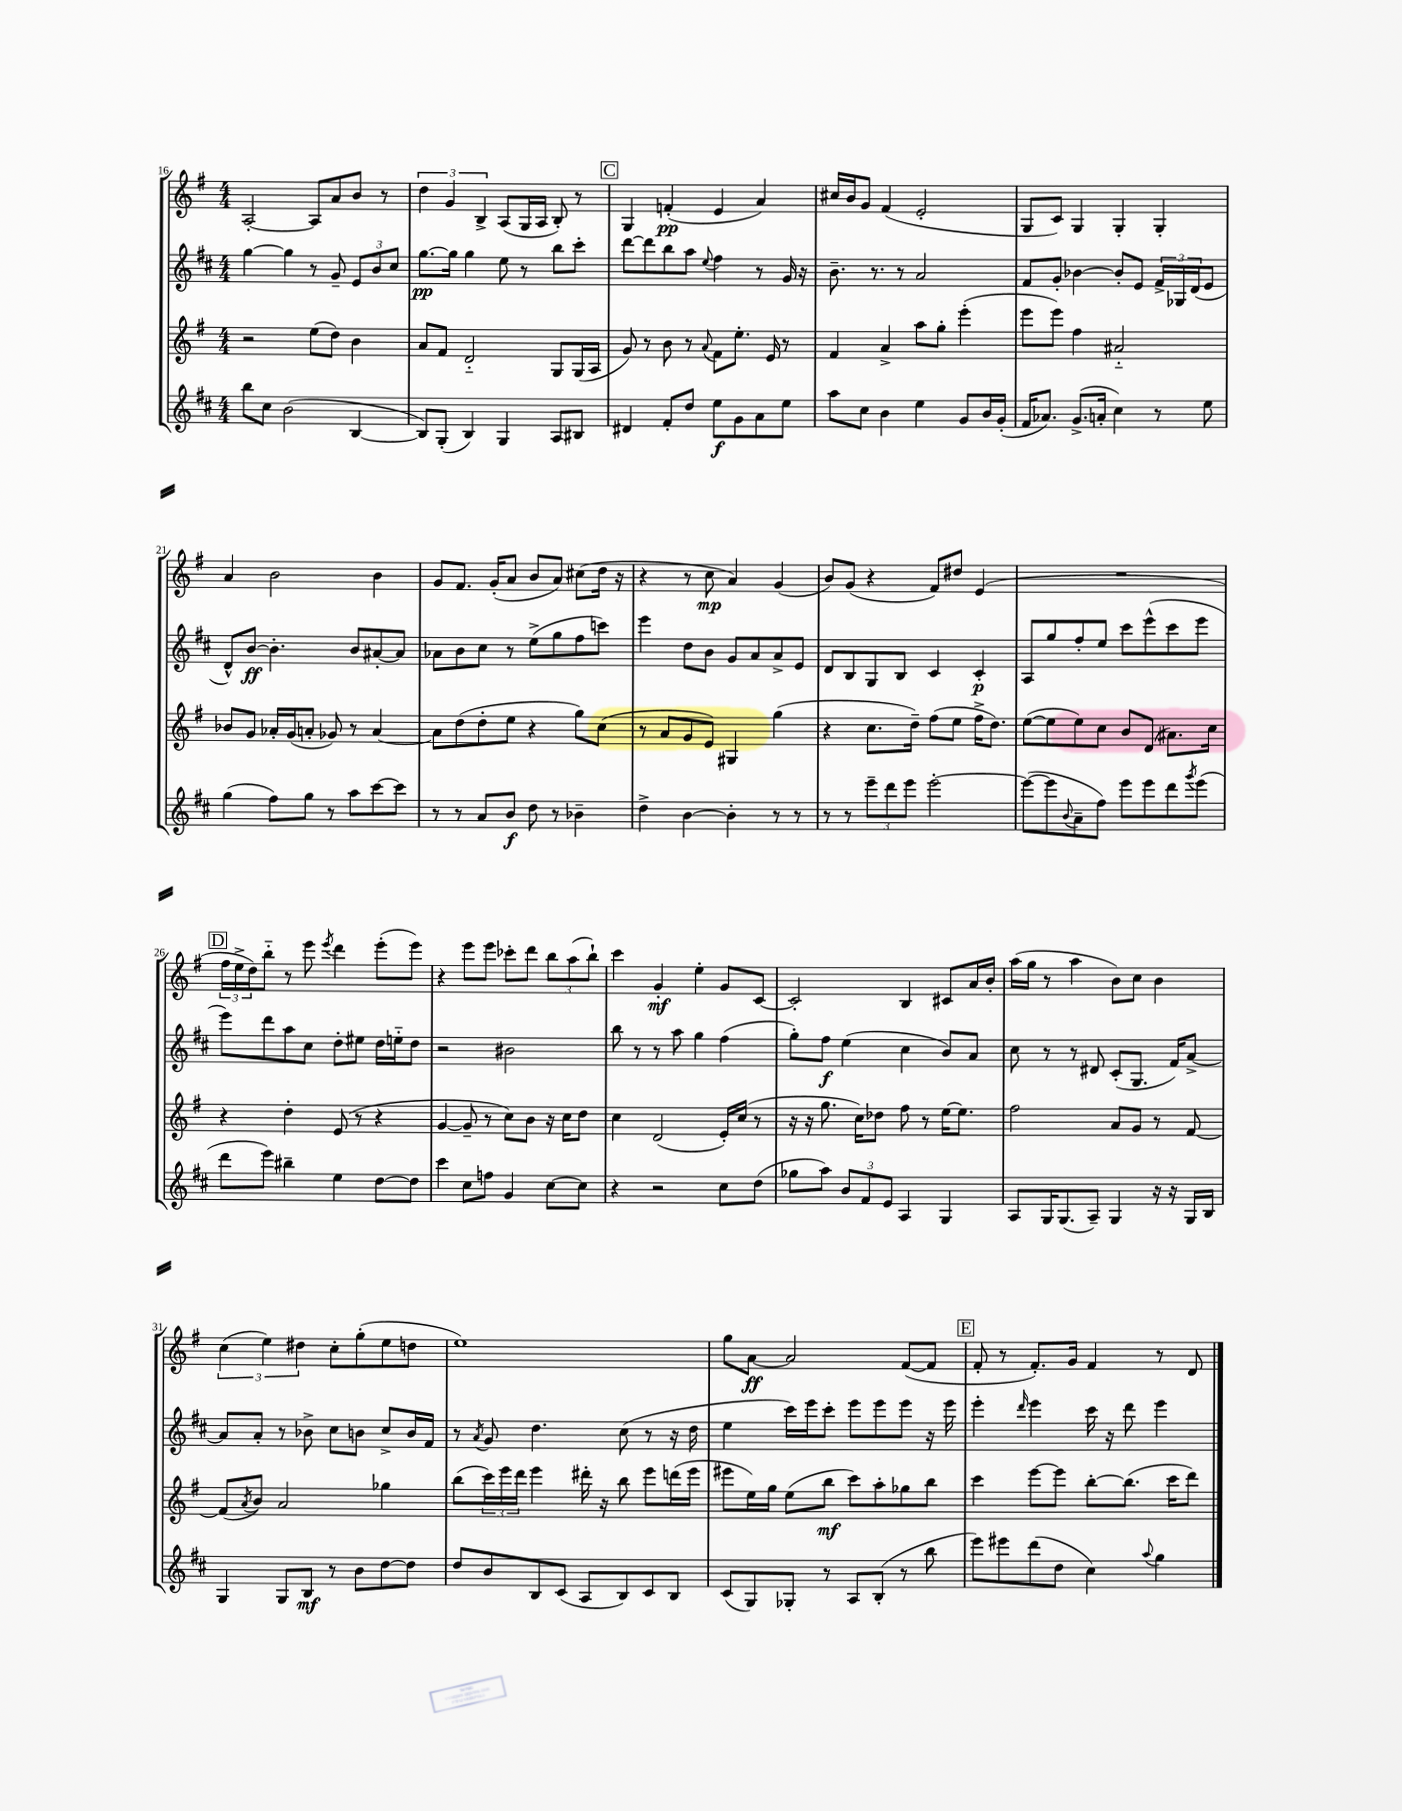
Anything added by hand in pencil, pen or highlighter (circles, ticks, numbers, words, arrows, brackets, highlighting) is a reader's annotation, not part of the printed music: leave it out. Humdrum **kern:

**kern	**dynam	**kern	**dynam	**kern	**dynam	**kern	**dynam
*part4	*part4	*part3	*part3	*part2	*part2	*part1	*part1
*staff4	*staff4	*staff3	*staff3	*staff2	*staff2	*staff1	*staff1
*clefG2	*	*clefG2	*	*clefG2	*	*clefG2	*
*k[f#c#]	*	*k[f#]	*	*k[f#c#]	*	*k[f#]	*
*M4/4	*	*M4/4	*	*M4/4	*	*M4/4	*
=16	=16	=16	=16	=16	=16	=16	=16
8bb\L	.	2r	.	[4gg\	.	[2A'/	.
8cc#\J	.	.	.	.	.	.	.
(2b\	.	.	.	4gg\]	.	.	.
.	.	(8ee\L	.	8r	.	8A/L]	.
.	.	8dd\J)	.	8g~/	.	8a/	.
[4B/	.	4b\	.	12e/L	.	8b/J	.
.	.	.	.	12b/	.	.	.
.	.	.	.	.	.	8r	.
.	.	.	.	12cc#/J	.	.	.
=17	=17	=17	=17	=17	=17	=17	=17
8B/L])	.	8a/L	.	[8.gg\L	pp	6dd\	.
(8G'/J	.	8f#/J	.	.	.	.	.
.	.	.	.	.	.	6g/	.
.	.	.	.	16gg\Jk]	.	.	.
4B/)	.	2d/	.	4gg\	.	.	.
.	.	.	.	.	.	6B^/	.
4G/	.	.	.	8ee\	.	(8A/L	.
.	.	.	.	8r	.	16G/L	.
.	.	.	.	.	.	16A/JJ	.
8A/L	.	8G/L	.	8bb\L	.	8B'/)	.
8B#X/J	.	(16G/L	.	8ccc#'\J	.	8r	.
.	.	16A/JJ	.	.	.	.	.
!!LO:REH:place=s1:t=C
=18	=18	=18	=18	=18	=18	=18	=18
4d#X/	.	8g/)	.	[8ddd\L	.	4G/	.
.	.	8r	.	8ddd\]	.	.	.
8f#'/L	.	8b\	.	8bb\	.	(4fn'/	pp
8dd/J	.	8r	.	8aa\J	.	.	.
.	.	8qqa/	.	8qqee/	.	.	.
8ee\L	f	8f#\L	.	4ff#\	.	4e/	.
8g\	.	8.ee'\J	.	.	.	.	.
8a\	.	.	.	8r	.	4a/)	.
.	.	16e/	.	.	.	.	.
8ee\J	.	8r	.	16g/	.	.	.
.	.	.	.	16r	.	.	.
=19	=19	=19	=19	=19	=19	=19	=19
8aa\L	.	4f#/	.	8.b~\	.	16cc#X/LL	.
.	.	.	.	.	.	16b/J	.
8cc#\J	.	.	.	.	.	8g/J	.
.	.	.	.	8.r	.	.	.
4b\	.	4a^/	.	.	.	(4f#/	.
.	.	.	.	8r	.	.	.
4ee\	.	8aa\L	.	2a/	.	2e'/	.
.	.	8gg'\J	.	.	.	.	.
8g/L	.	(4eee'\	.	.	.	.	.
16b/L	.	.	.	.	.	.	.
(16g'/JJ	.	.	.	.	.	.	.
=20	=20	=20	=20	=20	=20	=20	=20
16f#/KL	.	8eee\L	.	8f#/L	.	8G/L	.
8.a-X/J)	.	.	.	.	.	.	.
.	.	8eee\J)	.	8g'/J	.	8c/J)	.
(8.g^/L	.	4ff#\	.	[4b-X\	.	4G/	.
16an'/Jk	.	.	.	.	.	.	.
4cc#\)	.	2a#X/	.	8b-'/L]	.	4G'/	.
.	.	.	.	8e/J	.	.	.
8r	.	.	.	24f#^/LL	.	4G'/	.
.	.	.	.	24G-X/	.	.	.
.	.	.	.	(24d/J	.	.	.
8ee\	.	.	.	8e/J	.	.	.
!!LO:LB:g=z
=21	=21	=21	=21	=21	=21	=21	=21
(4gg\	.	8b-X/L	.	8d^^/L)	.	4a/	.
.	.	8g/J	.	[8b/J	ff	.	.
8ff#\L)	.	16a-X'/LL	.	4.b'\]	.	2b\	.
.	.	(16g/J	.	.	.	.	.
8gg\J	.	8an'/J	.	.	.	.	.
8r	.	8g-X/)	.	.	.	.	.
8aa\L	.	8r	.	8b/L	.	.	.
[8ccc#\	.	[4a/	.	[8a#X'/	.	4b\	.
8ccc#\J]	.	.	.	8a#/J]	.	.	.
=22	=22	=22	=22	=22	=22	=22	=22
8r	.	8a\L]	.	8a-X\L	.	8g/L	.
8r	.	(8dd\	.	8b\	.	8.f#/J	.
8a/L	.	8dd'\	.	8cc#\J	.	.	.
.	.	.	.	.	.	(16g'/KL	.
8b/J	f	8ee\J	.	8r	.	8a/J	.
8dd\	.	4r	.	(8ee^\L	.	8b/L	.
8r	.	.	.	8gg\	.	8a/J)	.
4b-X~\	.	8gg\L)	.	8ff#\	.	(8cc#X\L	.
.	.	(8cc\J	.	8cccn\J)	.	16dd\Jk	.
.	.	.	.	.	.	16r	.
=23	=23	=23	=23	=23	=23	=23	=23
4dd^\	.	8r	.	4eee\	.	4r	.
.	.	8a/L	.	.	.	.	.
[4b\	.	8g/	.	8dd\L	.	8r	.
.	.	8e/J)	.	8b\J	.	8cc\	mp
4b'\]	.	4G#X/	.	8g/L	.	4a/)	.
.	.	.	.	8a/	.	.	.
8r	.	(4gg\	.	8a^/	.	(4g/	.
8r	.	.	.	8e/J	.	.	.
=24	=24	=24	=24	=24	=24	=24	=24
8r	.	4r	.	8d/L	.	8b/L)	.
8r	.	.	.	8B/	.	(8g/J	.
12eee~\L	.	8.cc\L	.	8G/	.	4r	.
12ddd\	.	.	.	.	.	.	.
.	.	.	.	8B/J	.	.	.
12eee\J	.	.	.	.	.	.	.
.	.	16dd~\Jk)	.	.	.	.	.
[2eee'\	.	(8ff#\L	.	4c#/	.	8f#/L)	.
.	.	8ee\J	.	.	.	8dd#X/J	.
.	.	16ff#^\KL	.	4c#'/	p	(4e/	.
.	.	8.dd\J)	.	.	.	.	.
=25	=25	=25	=25	=25	=25	=25	=25
(8eee\L_	.	([8ee\L	.	8A/L	.	1r	.
8eee\]	.	8ee\]	.	8gg/	.	.	.
8qqb/	.	.	.	.	.	.	.
8a~\	.	8ee\)	.	8ff#'/	.	.	.
8ff#\J)	.	8cc\J	.	8ee/J	.	.	.
8eee\L	.	8b/L	.	8ccc#\L	.	.	.
8eee\	.	(8d/J	.	(8eee^^\	.	.	.
8ddd\	.	8.a#X\L)	.	8ccc#\	.	.	.
8qggg/	.	.	.	.	.	.	.
(8eee\J	.	.	.	8eee\J	.	.	.
.	.	16cc\Jk	.	.	.	.	.
!!LO:LB:g=z
!!LO:REH:place=s1:t=D
=26	=26	=26	=26	=26	=26	=26	=26
8ddd\L	.	4r	.	8eee\L)	.	24ff#\LL	.
.	.	.	.	.	.	24ee^\	.
.	.	.	.	.	.	24dd\J)	.
8eee\J)	.	.	.	8ddd\	.	8bb\J	.
4bb#X~\	.	4dd'\	.	8aa\	.	8r	.
.	.	.	.	8cc#\J	.	8eee\	.
.	.	.	.	.	.	8qeee/	.
4ee\	.	(8e/	.	8dd'\L	.	4ddd\	.
.	.	8r	.	8ee#X\J	.	.	.
[8dd\L	.	4r	.	16dd\LL	.	(8eee'\L	.
.	.	.	.	16een\J	.	.	.
8dd\J]	.	.	.	8dd\J	.	8eee\J)	.
=27	=27	=27	=27	=27	=27	=27	=27
4ccc#\	.	[4g/	.	2r	.	4r	.
8cc#\L	.	8g~/]	.	.	.	8eee\L	.
8ffn\J	.	8r	.	.	.	8eee\J	.
4g/	.	8cc\L)	.	2b#X\	.	8ccc-X'\L	.
.	.	8b\J	.	.	.	8ddd\J	.
[8cc#\L	.	16r	.	.	.	12bb\L	.
.	.	16cc\KL	.	.	.	.	.
.	.	.	.	.	.	(12aa\	.
8cc#\J]	.	8dd\J	.	.	.	.	.
.	.	.	.	.	.	12bb`\J)	.
=28	=28	=28	=28	=28	=28	=28	=28
4r	.	4cc\	.	8bb\	.	4ccc\	.
.	.	.	.	8r	.	.	.
2r	.	(2d/	.	8r	.	4g'/	mf
.	.	.	.	8aa\	.	.	.
.	.	.	.	4gg\	.	4ee'\	.
8cc#\L	.	16e'/LL)	.	(4ff#\	.	8g/L	.
.	.	(16cc/JJ	.	.	.	.	.
(8dd\J	.	8r	.	.	.	[8c/J	.
=29	=29	=29	=29	=29	=29	=29	=29
8gg-X\L	.	16r	.	8gg'\L)	.	2c'/]	.
.	.	16r	.	.	.	.	.
8aa\J)	.	8.gg\	.	8ff#\J	f	.	.
12b/L	.	.	.	(4ee\	.	.	.
.	.	16cc\KL)	.	.	.	.	.
12f#/	.	.	.	.	.	.	.
.	.	8dd-X\J	.	.	.	.	.
12e/J	.	.	.	.	.	.	.
4A/	.	8ff#\	.	4cc#\	.	4B/	.
.	.	8r	.	.	.	.	.
4G/	.	[16ee\KL	.	8b/L)	.	8c#X/L	.
.	.	8.ee\J]	.	.	.	.	.
.	.	.	.	8a/J	.	16a/L	.
.	.	.	.	.	.	16b'/JJ	.
=30	=30	=30	=30	=30	=30	=30	=30
8A/L	.	2ff#\	.	8cc#\	.	(16aa\LL	.
.	.	.	.	.	.	16gg\JJ	.
16G/K	.	.	.	8r	.	8r	.
(8.G/	.	.	.	.	.	.	.
.	.	.	.	8r	.	4aa\	.
8A~/J)	.	.	.	8d#X/	.	.	.
4G/	.	8a/L	.	(8c#'/L	.	8b\L)	.
.	.	8g/J	.	8.G/J	.	8cc\J	.
16r	.	8r	.	.	.	4b\	.
16r	.	.	.	16f#/KL)	.	.	.
16G/LL	.	[8f#/	.	[8a^/J	.	.	.
16B/JJ	.	.	.	.	.	.	.
!!LO:LB:g=z
=31	=31	=31	=31	=31	=31	=31	=31
4G/	.	(8f#/L]	.	8a/L]	.	(6cc\	.
.	.	8qa/	.	.	.	.	.
.	.	8b/J)	.	8a'/J	.	.	.
.	.	.	.	.	.	6ee\)	.
8G/L	.	2a/	.	8r	.	.	.
.	.	.	.	.	.	6dd#X\	.
8B/J	mf	.	.	8b-X^\	.	.	.
8r	.	.	.	8cc#\L	.	8cc'\L	.
8b\L	.	.	.	8bn\J	.	(8gg'\	.
[8dd\	.	4gg-X\	.	8cc#^/L	.	8ee\	.
8dd\J]	.	.	.	16b/L	.	8ddn\J	.
.	.	.	.	16f#/JJ	.	.	.
=32	=32	=32	=32	=32	=32	=32	=32
8dd/L	.	(8bb\L	.	8r	.	1ee)	.
.	.	.	.	8qa/	.	.	.
8b/	.	24ccc\L)	.	8g/	.	.	.
.	.	24eee\	.	.	.	.	.
.	.	24ddd\JJ	.	.	.	.	.
8B/	.	4eee\	.	4.dd\	.	.	.
(8c#/J	.	.	.	.	.	.	.
8A/L	.	16ddd#X'\	.	.	.	.	.
.	.	16r	.	.	.	.	.
8B/)	.	8bb\	.	(8cc#\	.	.	.
8c#/	.	8eee\L	.	8r	.	.	.
8B/J	.	(16dddn\L	.	16r	.	.	.
.	.	16eee\JJ	.	16dd\	.	.	.
=33	=33	=33	=33	=33	=33	=33	=33
(8c#/L	.	8eee#X\L	.	4ee\	.	8gg\L	.
8G/)	.	16ee\L)	.	.	.	[8a\J	ff
.	.	16gg\JJ	.	.	.	.	.
8G-X'/J	.	(8ee\L	.	16ccc#\LL)	.	2a/]	.
.	.	.	.	16eee\J	.	.	.
8r	.	8bb\J	mf	8ccc#'\J	.	.	.
8A/L	.	8ccc\L)	.	8eee\L	.	.	.
(8B'/J	.	8aa'\	.	8eee\	.	.	.
8r	.	8gg-X\	.	8eee\J	.	([8f#/L	.
8bb\	.	8bb\J	.	16r	.	8f#/J]	.
.	.	.	.	16eee\	.	.	.
!!LO:REH:place=s1:t=E
=34	=34	=34	=34	=34	=34	=34	=34
8eee\L)	.	4ccc\	.	4eee'\	.	8f#'/	.
8eee#X\	.	.	.	.	.	8r	.
.	.	.	.	16qqddd/	.	.	.
(8ddd\	.	[8eee\L	.	4eee\	.	8.f#'/L)	.
8dd\J	.	8eee\J]	.	.	.	.	.
.	.	.	.	.	.	16g/Jk	.
4cc#\)	.	[8bb'\L	.	16ccc#\	.	4f#/	.
.	.	.	.	16r	.	.	.
.	.	(8.bb\J]	.	8ddd\	.	.	.
8qqaa/	.	.	.	.	.	.	.
4gg\	.	.	.	4eee\	.	8r	.
.	.	16ccc\KL	.	.	.	.	.
.	.	8ddd\J)	.	.	.	8d/	.
==	==	==	==	==	==	==	==
*-	*-	*-	*-	*-	*-	*-	*-
